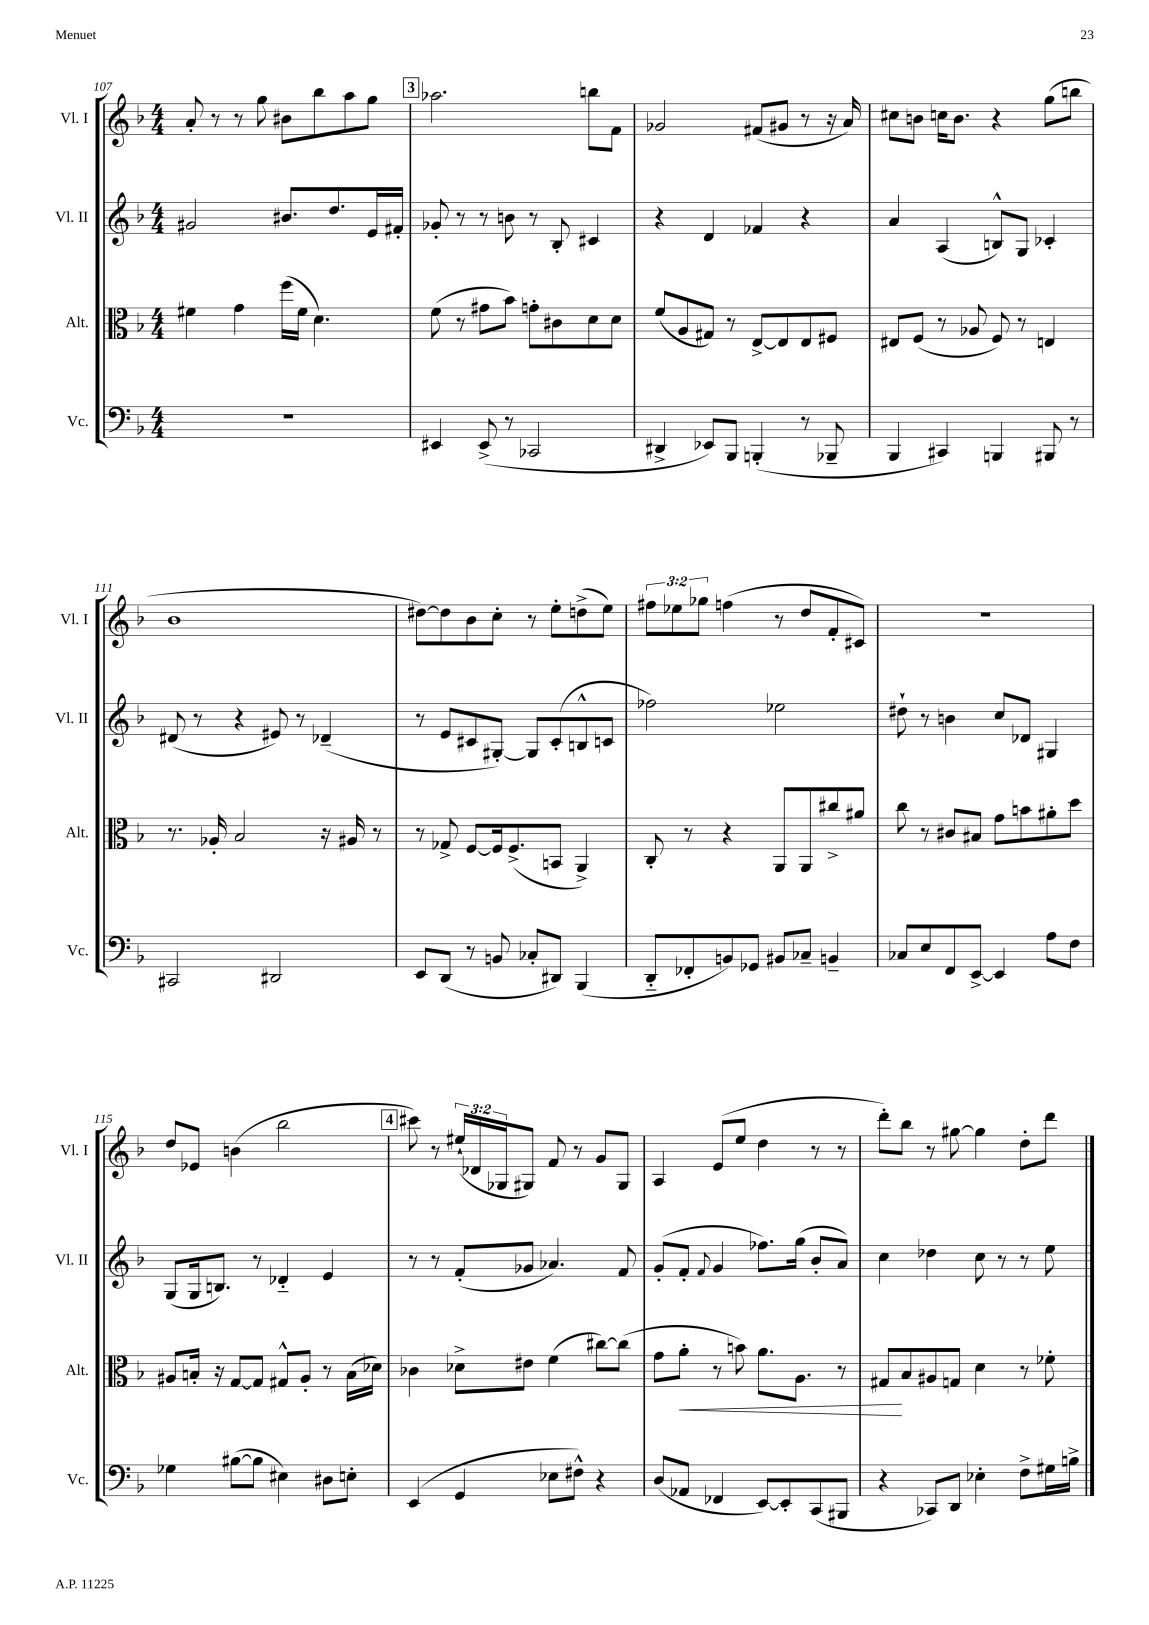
<<
\new StaffGroup <<
\new Staff = "s0" \with { instrumentName = "Vl. I" shortInstrumentName = "Vl. I" } {
    \clef treble \key f \major \numericTimeSignature \time 4/4 \override Staff.TupletNumber.text = #tuplet-number::calc-fraction-text
    a'8-. r8 r8 g''8 bis'8 bes''8 a''8 g''8 |
    \mark \markup { \box "3" } aes''2. b''8 f'8 |
    ges'2 fis'8( gis'8 r8 r16 a'16) |
    cis''8 b'8 c''16 b'8. r4 g''8( b''8 |
    bes'1 |
    dis''8~) dis''8 bes'8 c''8-. r8 e''8-. d''8->( e''8) |
    \tuplet 3/2 { fis''8 ees''8 ges''8 } f''4( r8 d''8 f'8-. cis'8) |
    r1 |
    d''8 ees'8 b'4( bes''2 |
    \mark \markup { \box "4" } cis'''8) r8 \tuplet 3/2 { eis''16-!( des'16 ges16 } gis8) f'8 r8 g'8 gis8 |
    a4 e'8( e''8 d''4 r8 r8 |
    d'''8-.) bes''8 r8 gis''8~ gis''4 d''8-. d'''8 \bar "|." |
}
\new Staff = "s1" \with { instrumentName = "Vl. II" shortInstrumentName = "Vl. II" } {
    \clef treble \key f \major \numericTimeSignature \time 4/4
    gis'2 bis'8. d''8. e'16 fis'16-. |
    \mark \markup { \box "3" } ges'8-. r8 r8 b'8 r8 bes8-. cis'4 |
    r4 d'4 fes'4 r4 |
    a'4 a4( b8-^) g8 ces'4-. |
    dis'8( r8 r4 eis'8) r8 des'4--( |
    r8 e'8 cis'8 gis8~-.) gis8 cis'8-.( b8-^ c'8 |
    fes''2) ees''2 |
    dis''8-! r8 b'4 c''8 des'8 gis4 |
    g8( g16 b8.) r8 des'4-_ e'4 |
    \mark \markup { \box "4" } r8 r8 f'8-.( ges'8 aes'4.) f'8 |
    g'8-.( f'8-. \appoggiatura { f'8 } g'4 fes''8.) g''16( bes'8-. a'8) |
    c''4 des''4 c''8 r8 r8 e''8 \bar "|." |
}
\new Staff = "s2" \with { instrumentName = "Alt." shortInstrumentName = "Alt." } {
    \clef alto \key f \major \numericTimeSignature \time 4/4
    fis'4 g'4 f''16( fis'16 d'4.) |
    \mark \markup { \box "3" } f'8( r8 gis'8 bes'8) g'8-. cis'8 d'8 d'8 |
    f'8( a8 gis8) r8 e8~-> e8 e8 fis8 |
    eis8 f8( r8 aes8 f8) r8 e4 |
    r8. aes16-. bes2 r16 ais16 r8 |
    r8 ges8-> f8~ f16 f8.->( b,8 a,4->) |
    c8-. r8 r4 a,8 a,8 cis''8-> ais'8 |
    c''8 r8 cis'8 bis8 g'8 b'8 ais'8-. d''8 |
    ais8 b16-. r16 g8~ g8 gis8-^ ais8-. r8 b16( des'16) |
    \mark \markup { \box "4" } ces'4 des'8-> eis'8 f'4( cis''8~) cis''8( |
    g'8 a'8-.\< r8 b'8) a'8. a8. r8 |
    gis8\! bes8 ais8 g8 d'4 r8 fes'8-. \bar "|." |
}
\new Staff = "s3" \with { instrumentName = "Vc." shortInstrumentName = "Vc." } {
    \clef bass \key f \major \numericTimeSignature \time 4/4
    R1 |
    \mark \markup { \box "3" } eis,4 eis,8->( r8 ces,2 |
    dis,4-> ees,8) bes,,8 b,,4-.( r8 bes,,8-- |
    bes,,4 cis,4) b,,4 bis,,8 r8 |
    cis,2 dis,2 |
    e,8 d,8( r8 b,8 ces8-. dis,8) bes,,4( |
    d,8-_ fes,8-. b,8) ges,8 bis,8 ces8-- b,4-- |
    ces8 e8 f,8 e,8~-> e,4 a8 f8 |
    ges4 bis8~( bis8 eis4) dis8 e8-. |
    \mark \markup { \box "4" } e,4( g,4 ees8 fis8-^) r4 |
    d8( aes,8 fes,4 e,8~) e,8-. c,8( bis,,8 |
    r4 ces,8) d,8 ees4-. f8-> gis16 b16-> \bar "|." |
}
>>
>>
\layout { \context { \Score currentBarNumber = #107 } }
